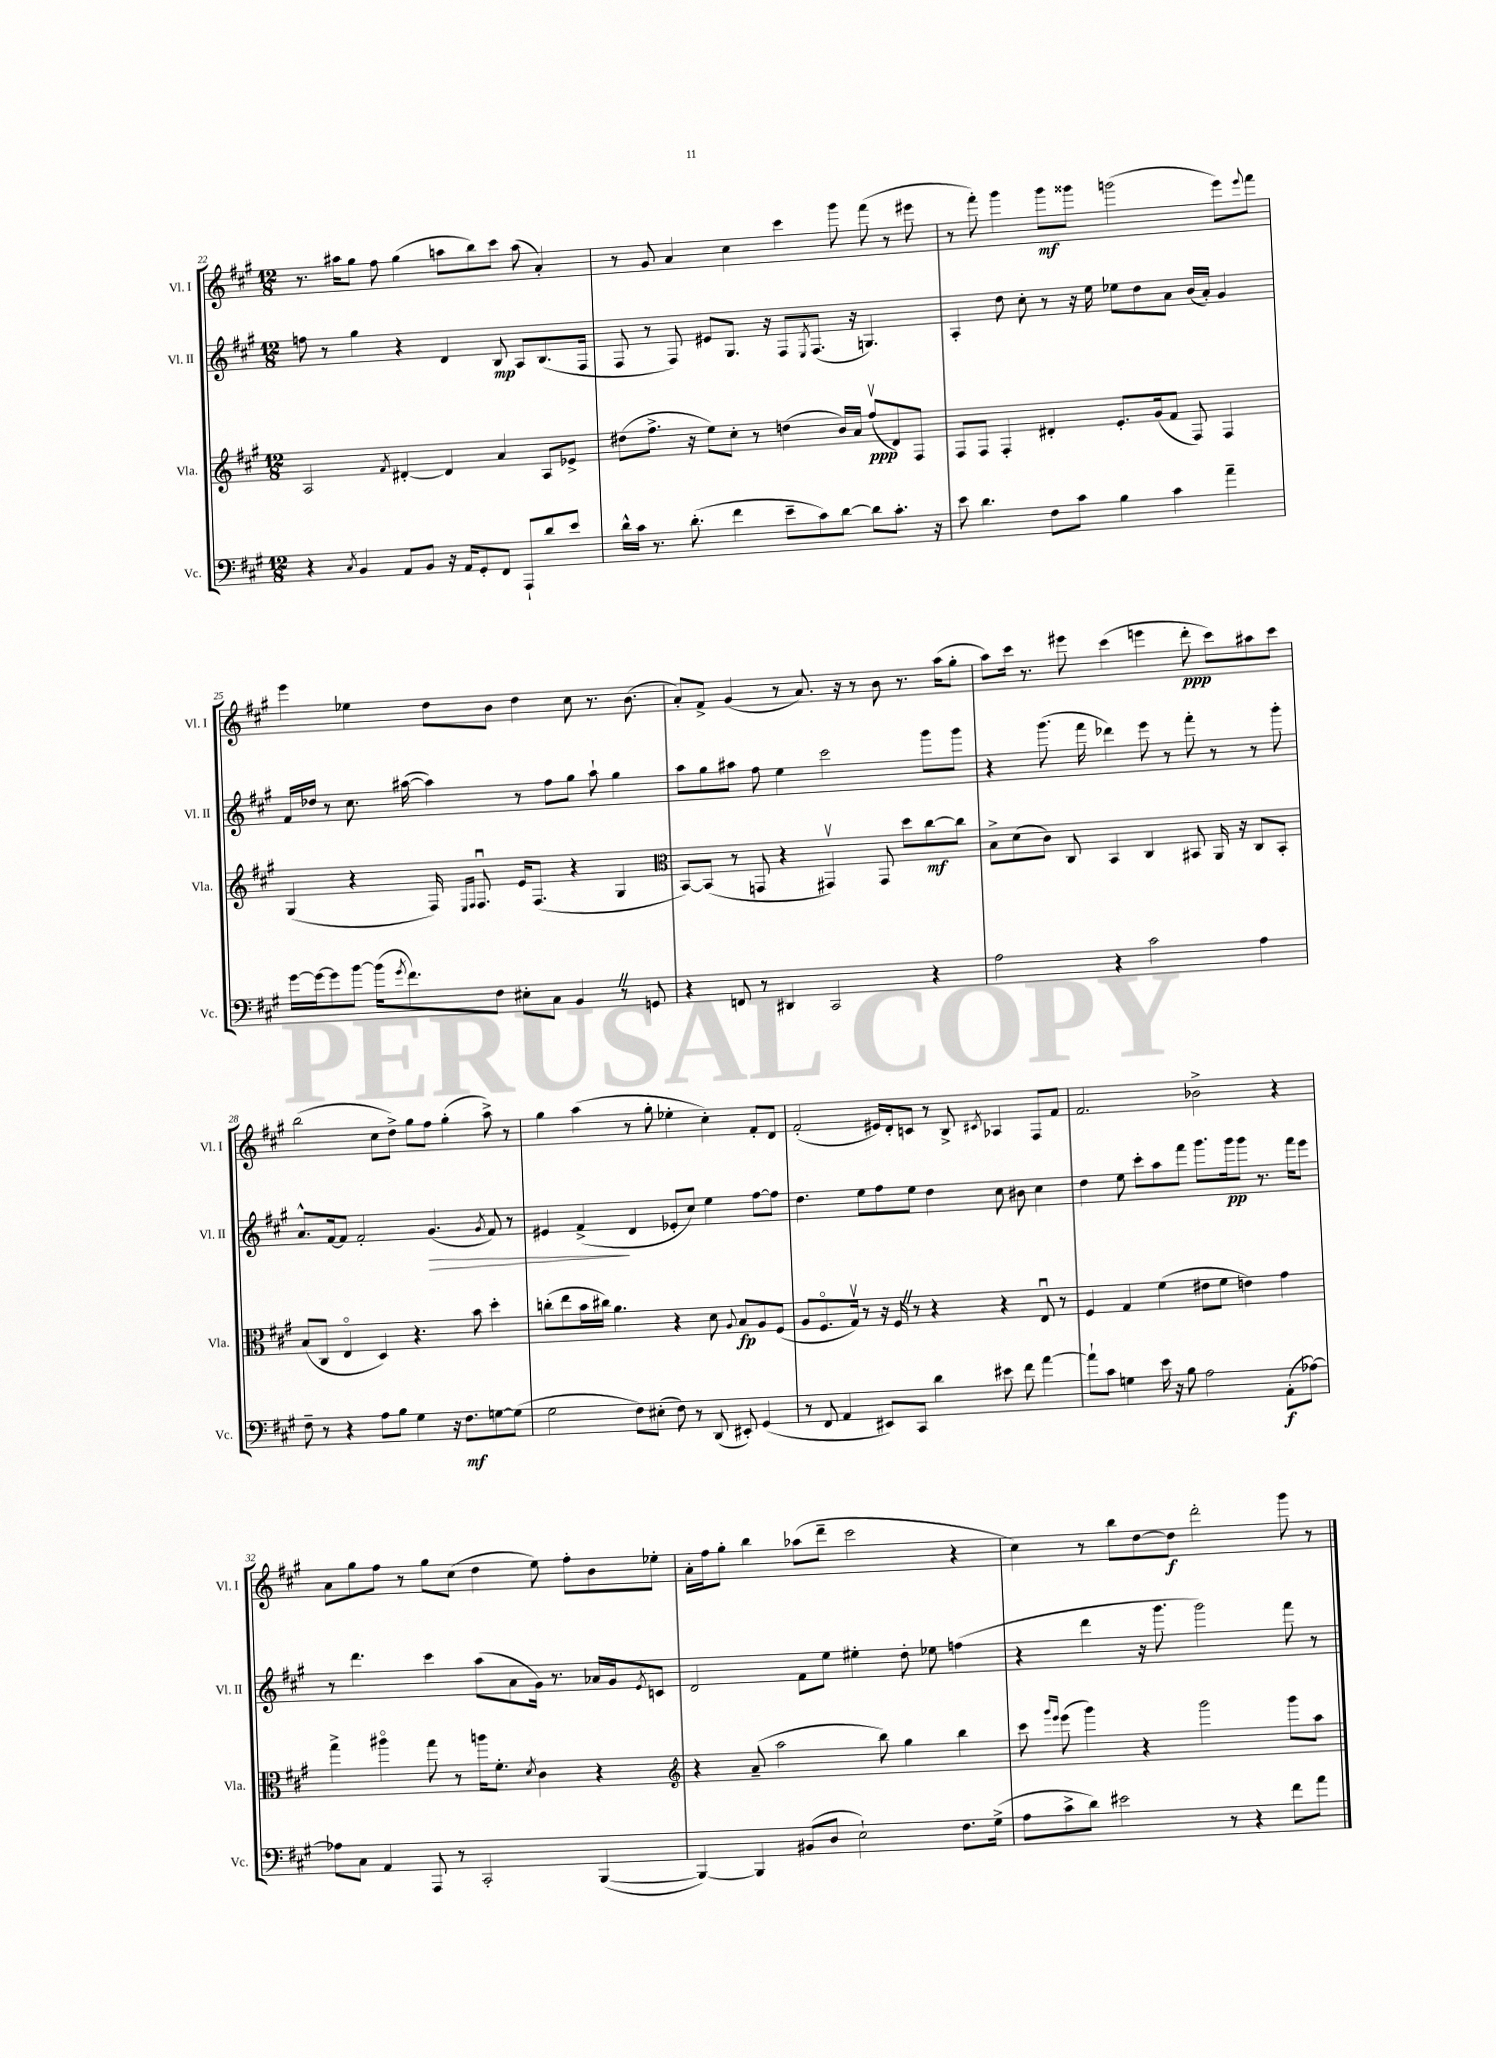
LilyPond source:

<<
\new StaffGroup <<
\new Staff = "s0" \with { instrumentName = "Vl. I" shortInstrumentName = "Vl. I" } {
    \clef treble \key a \major \numericTimeSignature \time 12/8
    r8. ais''16 gis''8 fis''8 gis''4( a''8 b''8) cis'''8 a''8( a'4-.) |
    r8 gis'8 a'4 cis''4 cis'''4 gis'''8 fis'''8( r8 eis'''8 |
    r8 fis'''8-.) gis'''4 gis'''8\mf gisis'''8 g'''2( e'''8) \appoggiatura { e'''8 } fis'''8 |
    e'''4 ees''4 d''8 b'8 d''4 cis''8 r8. b'8.( |
    a'8-.) fis'8-> gis'4( r8 a'8.) r16 r8 b'8 r8. a''16( gis''8-. |
    a''8) cis'''16 r8. eis'''8 cis'''4( e'''4 d'''8-.\ppp cis'''8) ais''8 cis'''8 |
    b''2( cis''8 d''8->) gis''8 fis''8 gis''4-.( a''8->) r8 |
    gis''4 a''4( r8 gis''8-. ees''4-. cis''4-.) fis'8-. d'8 |
    fis'2-.( eis'16) d'16-. c'8 r8 b8-> \acciaccatura { cis'8 } aes4 fis8 fis'8 |
    fis'2. bes'2-> r4 |
    a'8 gis''8 fis''8 r8 gis''8 cis''8( d''4 e''8) fis''8-. b'8 ees''8-. |
    a'16-. fis''16 gis''8-. b''4 aes''8( d'''8-- cis'''2 r4 |
    cis''4) r8 b''8 d''8~ d''8\f d'''2-. gis'''8 r8 \bar "|." |
}
\new Staff = "s1" \with { instrumentName = "Vl. II" shortInstrumentName = "Vl. II" } {
    \clef treble \key a \major \numericTimeSignature \time 12/8
    f''8 r8 gis''4 r4 d'4 b8\mp a8 b8.( fis16 |
    fis8 r8 fis8) eis'8 gis8. r16 fis8 \acciaccatura { e8 } fis8.( r16 g4.) |
    a4-. d''8 cis''8-. r8 r16 e''16 ees''8 d''8 a'8 b'16( a'16-.) gis'4 |
    fis'16 des''16 r8 cis''8. ais''16~( ais''4) r8 fis''8 gis''8 ais''8-! gis''4 |
    a''8 gis''8 ais''8 fis''8 e''4 cis'''2 gis'''8 gis'''8 |
    r4 gis'''8.( fis'''16 des'''4) e'''8 r8 fis'''8-. r8 r8 gis'''8-. |
    a'8.-^ fis'16~ fis'8 fis'2-. gis'4.\>( \acciaccatura { gis'8 } fis'8) r8 |
    eis'4 fis'4->\!( d'4 ees'8-. cis''8) e''4 fis''8~ fis''8 |
    d''4. e''8 fis''8 e''8 d''4 cis''8 bis'8 cis''4 |
    d''4 e''8 cis'''8-. a''8 fis'''8 gis'''8. gis'''16\pp gis'''8 r8. fis'''16 e'''8 |
    r8 d'''4. cis'''4 a''8( a'8 gis'16) r8. aes'16 gis'16 \acciaccatura { e'8 } c'8 |
    d'2 fis'8 e''8 eis''4-. d''8-. ees''8 f''4( |
    r4 d'''4 r16 gis'''8. gis'''2) fis'''8 r8 \bar "|." |
}
\new Staff = "s2" \with { instrumentName = "Vla." shortInstrumentName = "Vla." } {
    \clef treble \key a \major \numericTimeSignature \time 12/8
    a2 \acciaccatura { fis'8 } dis'4~-. dis'4 a'4 a8 ees'8-> |
    dis''8( fis''8.-> r16 e''8) cis''8-. r8 d''4( b'16) a'16 fis''8\upbow\ppp( d'8) fis8 |
    fis8 fis8 fis4-. dis'4-. e'8.-. gis'16( fis'8 fis8) fis4 |
    gis4( r4 fis16) \grace { e16 fis16 } fis8.\downbow e'16 fis8.( r4 gis4 |
    \clef alto b,8~) b,8( r8 g,8 r4 gis,4\upbow) gis,8 d''8 cis''8~\mf cis''8 |
    b8-> d'8( cis'8) cis8 b,4 cis4 bis,8 a,16 r16 cis8 bis,8-. |
    b8( cis8 e4\flageolet d4) r4. b'8 d''4-. |
    c''8-.( e''8 b'16 cis''16) a'4. r4 d'8 \appoggiatura { a8 } b8\fp a8 fis8( |
    a8 fis8.\flageolet gis16\upbow) r8 r16 fis16 \once \override BreathingSign.text = \markup { \musicglyph "scripts.caesura.straight" } \breathe r8 r4 r4 e8\downbow r8 |
    fis4 gis4 fis'4( eis'8 fis'8 e'4) gis'4 |
    gis''4-> ais''4\flageolet gis''8 r8 a''16 fis'8.-. \acciaccatura { d'8 } cis'4 r4 |
    \clef treble r4 a'8--( a''2 b''8) gis''4 b''4 |
    cis'''8 \grace { gis'''16 e'''16 } e'''8( gis'''4) r4 gis'''2 gis'''8 a''8 \bar "|." |
}
\new Staff = "s3" \with { instrumentName = "Vc." shortInstrumentName = "Vc." } {
    \clef bass \key a \major \numericTimeSignature \time 12/8
    r4 \acciaccatura { cis8 } b,4 a,8 b,8 r16 a,16 gis,8-. fis,8 a,,8-! d'8 e'8 |
    d'16-^ cis'16 r8. d'8.-.( fis'4 e'8-- cis'8) d'8~ d'8 cis'8.-. r16 |
    e'8 d'4. fis8 cis'8 b4 cis'4 a'4-- |
    gis'16~ gis'16~ gis'8 b'8~ b'16( \acciaccatura { gis'8 } fis'8.) fis8 eis8-. cis8 b,4 \once \override BreathingSign.text = \markup { \musicglyph "scripts.caesura.straight" } \breathe r8 g,8 |
    r4 f,8 r8 dis,4 cis,2 r4 |
    a2 r4 cis'2 a4 |
    fis8-- r8 r4 a8 b8 gis4 r16 fis8.\mf g8~ g8( |
    gis2 fis8) eis8-.( fis8) r8 d,8( eis,8-.) gis,4( |
    r8 fis,8 a,4 eis,8) cis,8 d'4 eis'8 fis'8 a'4~ |
    a'8-! cis'8 g4 e'16 r16 b8 a2 a,8-.\f( aes8~) |
    aes8 cis8 a,4 a,,8 r8 cis,2-. b,,4~( |
    b,,4~) b,,4 bis,8( d8 e2-!) fis8. gis16->( |
    a8 cis'8-> d'8) eis'2 r8 r4 fis'8 a'8 \bar "|." |
}
>>
>>
\layout { \context { \Score currentBarNumber = #22 } }
